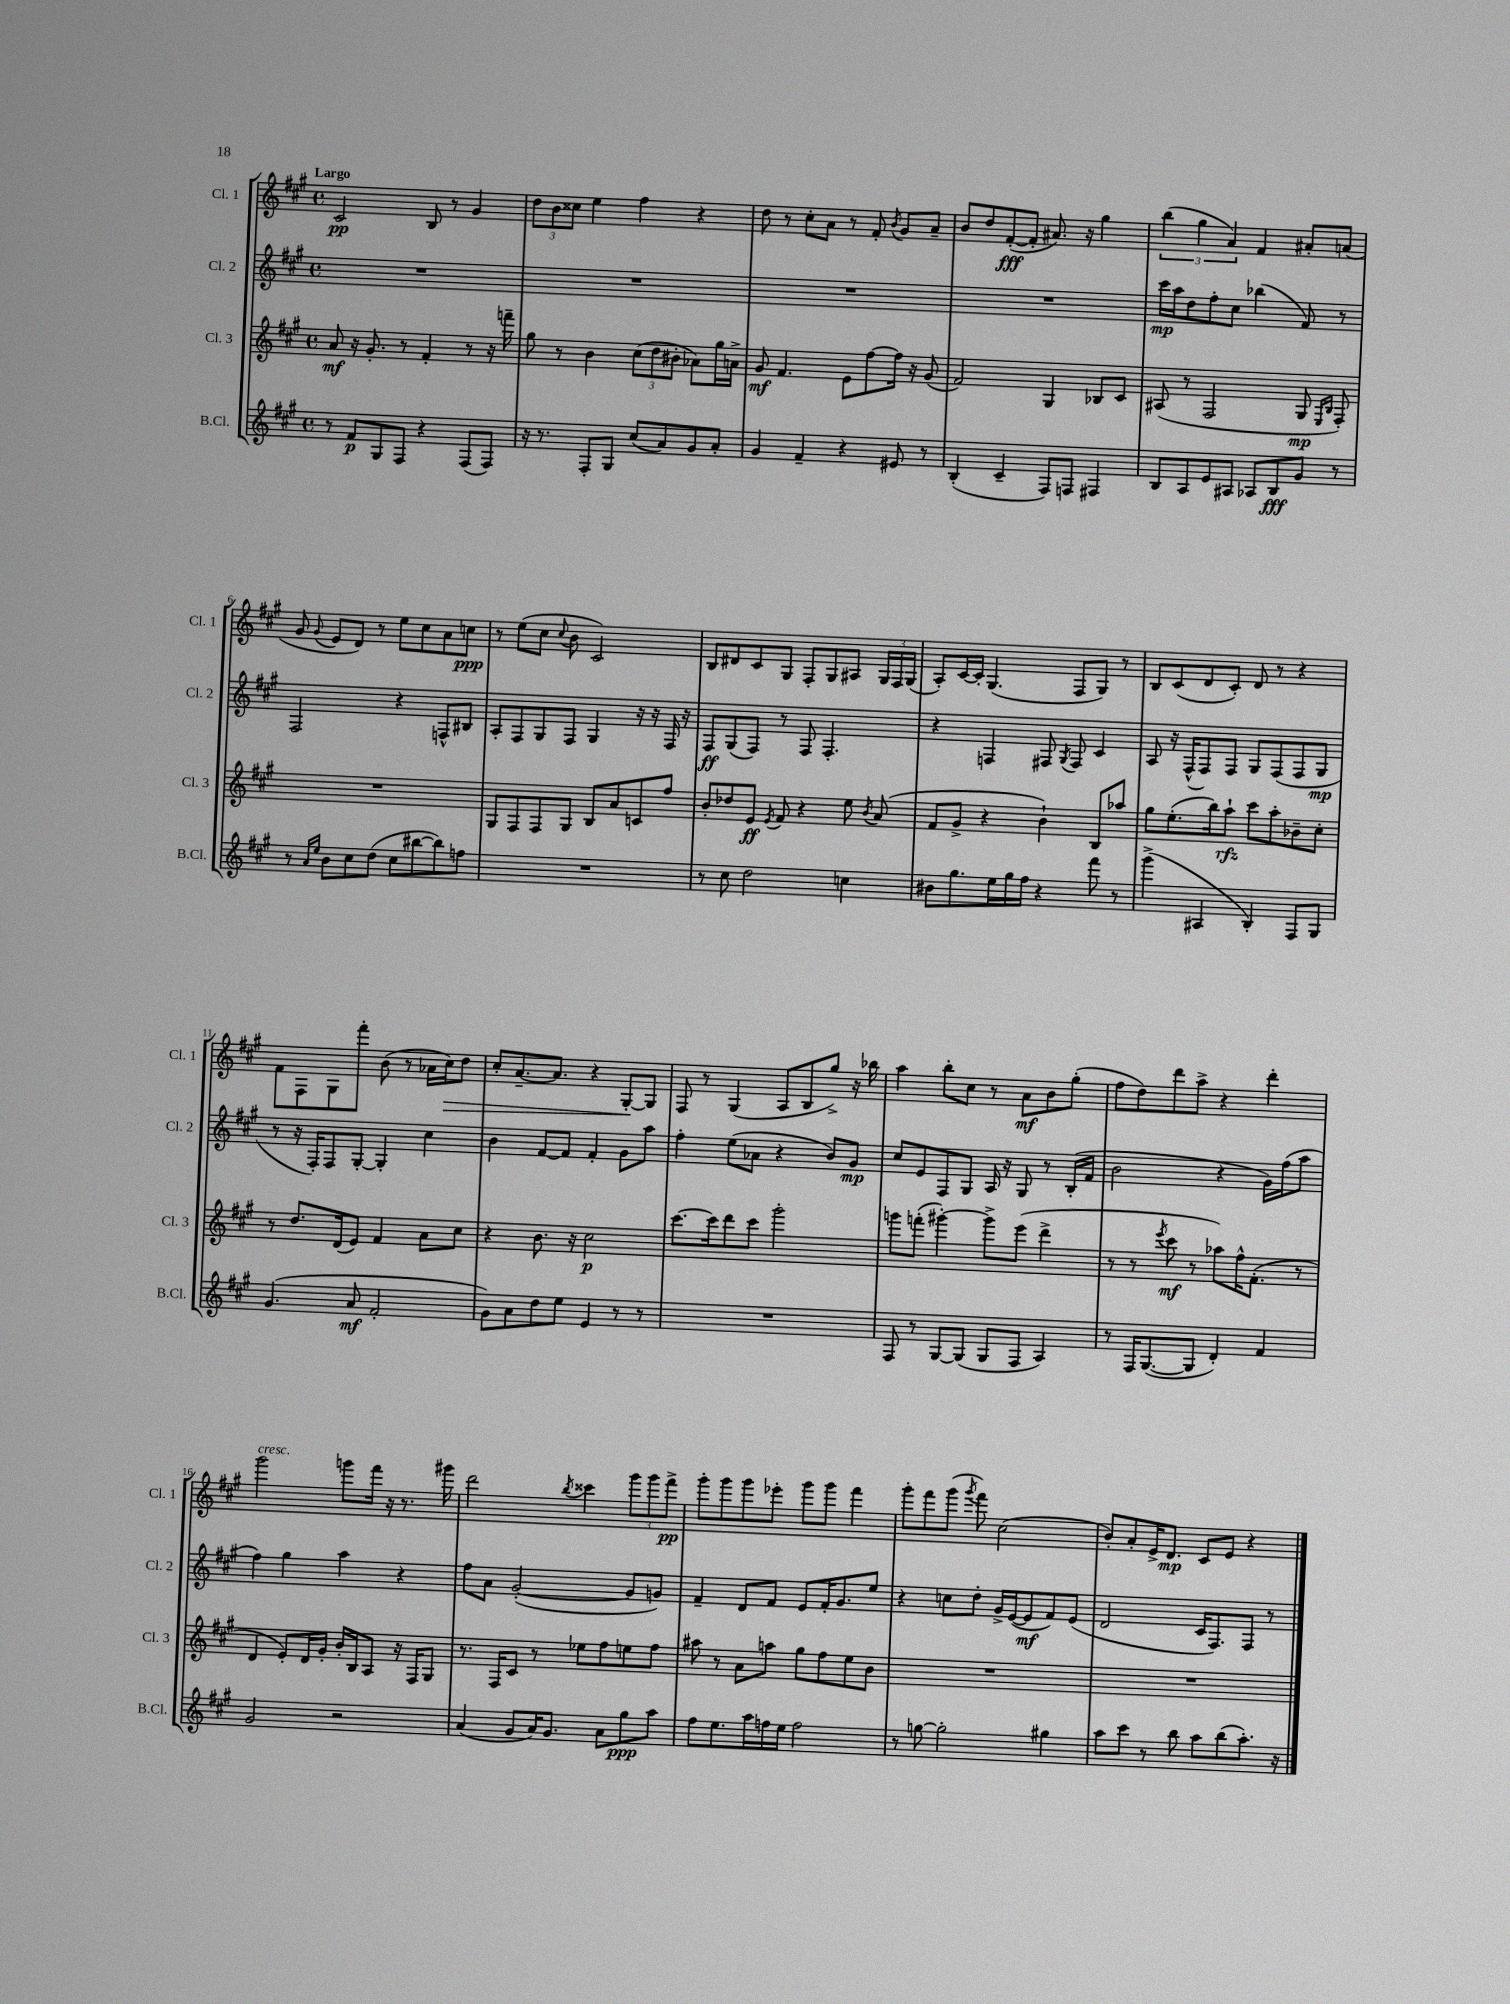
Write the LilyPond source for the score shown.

<<
\new StaffGroup <<
\new Staff = "s0" \with { instrumentName = "Cl. 1" shortInstrumentName = "Cl. 1" } {
    \clef treble \key a \major \defaultTimeSignature \time 4/4 \tempo "Largo"
    \autoBeamOff cis'2\pp b8 r8 gis'4 |
    \tuplet 3/2 { d''8[ b'8 cisis''8] } e''4 fis''4 r4 |
    d''8 r8 cis''8[-. a'8] r8 fis'8-. \acciaccatura { b'8 } gis'8[ a'8]-- |
    b'8[ d''8 fis'8~-.\fff( fis'8]-. ais'8.) r16 gis''4 |
    \tuplet 3/2 { b''4( gis''4 a'4) } fis'4 ais'8[-. a'8]( |
    gis'8 \appoggiatura { gis'8 } e'8[ d'8]) r8 e''8[ cis''8 a'8 c''8]\ppp |
    r8 e''8[( cis''8] \appoggiatura { cis''8 } b'8 cis'2) |
    b8[ dis'8 cis'8 gis8] fis8[-. gis8 ais8] \tuplet 3/2 { gis16[ fis16 gis16]( } |
    a8[-.) cis'16~ cis'16]-. gis4.( fis8[ gis8]) r8 |
    b8[ cis'8( d'8 cis'8]-.) d'8 r8 r4 |
    fis'8[ fis8 gis8 fis'''8]-. b'8( r8 aes'16[ cis''16\>) d''8] |
    cis''8[-. a'8.~-- a'8.] r4 gis8[~-.\! gis8] |
    fis8 r8 gis4( a8[ b8 gis''8]->) r16 bes''16 |
    a''4 b''8[-. cis''8] r8 a'8[\mf b'8 gis''8]-.( |
    fis''8[ d''8) d'''8 a''8]-> r4 d'''4-. |
    gis'''2^\markup { \italic "cresc." } g'''8[ fis'''16] r16 r8. gis'''16 |
    d'''2 \acciaccatura { b''8 } cisis'''4 \tuplet 3/2 { gis'''8[ gis'''8 fis'''8]->\pp } |
    gis'''8[-. gis'''8 gis'''8 ees'''8]-. gis'''8[ gis'''8] fis'''4 |
    gis'''8[-. fis'''8 gis'''8]( \acciaccatura { gis'''8 } fis'''8) cis''2( |
    b'8[-.) a'8-. e'16-> d'8.]\mp cis'8[ e'8] r4 \bar "|." |
}
\new Staff = "s1" \with { instrumentName = "Cl. 2" shortInstrumentName = "Cl. 2" } {
    \clef treble \key a \major \defaultTimeSignature \time 4/4
    \autoBeamOff R1 |
    R1 |
    R1 |
    R1 |
    cis'''16[\mp a''16 d''8 fis''8-. cis''8] bes''4( fis'8) r8 |
    fis2 r4 f8[-^ bis8] |
    a8[-. fis8 gis8 fis8] gis4 r16 r16 fis16 r16 |
    fis8[\ff gis8( fis8]) r8 fis8 fis4.-. |
    r4 f4 fis8 \acciaccatura { gis8 } fis8 cis'4 |
    a8 r16 fis16[-^( fis8) fis8] gis8[ fis8( fis8 gis8]\mp |
    r8 r16 fis16[-.) fis8 gis8]~-. gis4-. cis''4 |
    b'4 fis'8[~ fis'8] fis'4-. gis'8[ a''8] |
    fis''4-. e''8[( aes'8] r4 b'8[) gis'8]\mp |
    cis''8[ e'8 fis8 gis8] a16 r16 gis8 r8 b16[-.( fis'16] |
    b'2 r4 gis'16[) fis''16( a''8] |
    fis''4) gis''4 a''4 r4 |
    fis''8[ a'8] gis'2~-.( gis'8[ g'8]) |
    fis'4-- d'8[ fis'8] e'8[ fis'16-. gis'8. e''8] |
    r4 c''8[ d''8]-. gis'16[-> e'16~( e'8\mf fis'8) e'8]( |
    d'2 cis'16[ fis8.) fis8] r8 \bar "|." |
}
\new Staff = "s2" \with { instrumentName = "Cl. 3" shortInstrumentName = "Cl. 3" } {
    \clef treble \key a \major \defaultTimeSignature \time 4/4
    \autoBeamOff a'8\mf r16 gis'8.-. r8 fis'4-. r8 r16 f'''16-- |
    gis''8 r8 b'4 \tuplet 3/2 { cis''8[( d''8 bis'8]-. } aes'8[) gis''16 a'16]-> |
    gis'8\mf fis'4. e'8[ fis''8~ fis''16] r16 gis'8( |
    fis'2) gis4 bes8[ cis'8] |
    ais8( r8 fis2 gis8\mp \grace { e16[ b16] } fis8-.) |
    R1 |
    gis8[ fis8 fis8 gis8] b8[ a'8 c'8 fis''8] |
    b'8[-. des''8 e'8]\ff \acciaccatura { e'8 } fis'8 r4 e''8 \acciaccatura { b'8 } a'8( |
    fis'8[ gis'8]-> r4 b'4-!) b8[ aes''8] |
    gis''8[ e''8.-.( b''16) a''8]-!\rfz cis'''8[ a''8-. bes'8-- cis''8]-. |
    r8 d''8.[ d'16( e'8]) fis'4 a'8[ cis''8] |
    r4 b'8. r16 cis''2\p |
    cis'''8.[~ cis'''16 d'''8 cis'''8] gis'''2-. |
    g'''8[ f'''8]-.( gis'''4~-.) gis'''8[-> e'''8]( d'''4-> |
    r8 r8 \acciaccatura { e'''8 } cis'''8\mf r8 aes''8[) fis''16-^ fis'8.]-.( r8 |
    d'4 e'8[-.) d'16 gis'16]-. b'16[-. b16 a8] r16 fis16[ gis8] |
    r8. fis16[ cis'8] r8 ees''8[ fis''8 e''8 fis''8] |
    ais''8 r8 a'8[ a''8] gis''8[ fis''8 e''8 b'8] |
    R1 |
    R1 \bar "|." |
}
\new Staff = "s3" \with { instrumentName = "B.Cl." shortInstrumentName = "B.Cl." } {
    \clef treble \key a \major \defaultTimeSignature \time 4/4
    \autoBeamOff r8 fis'8[\p gis8 fis8] r4 fis8[( fis8]) |
    r16 r8. fis8[-. gis8] cis''8[( a'8) gis'8 a'8]-. |
    gis'4 fis'4-- r4 eis'8 r8 |
    b4-.( cis'4-- fis8[) f8] fis4 |
    b8[ a8 e'8 ais8] aes8[ b8\fff gis'8] r8 |
    r8 \grace { a'16[ e''16] } b'8[ cis''8 d''8]( cis''8[ bis''8~ bis''8) f''8] |
    R1 |
    r8 cis''8 d''2 c''4 |
    bis'8[ gis''8. e''16 gis''16 fis''16] r4 fis'''8 r8 |
    gis'''4->( ais4 b4-.) fis8[ gis8] |
    gis'4.( a'8\mf fis'2-. |
    gis'8[) a'8 d''8 e''8] e'4 r8 r8 |
    R1 |
    fis8 r8 gis8[~ gis8]( gis8[ fis8] a4) |
    r8 fis16[ gis8.~( gis8] d'4-.) fis'4 |
    gis'2 r2 |
    a'4( gis'8[ a'16) gis'8.] a'8[ gis''8\ppp a''8] |
    fis''8[ e''8. a''16 f''16 e''16] f''2 |
    r8 g''8~ g''2-. gis''4 |
    a''8[ cis'''8] r8 b''8 a''8[ b''8( a''8.]-.) r16 \bar "|." |
}
>>
>>
